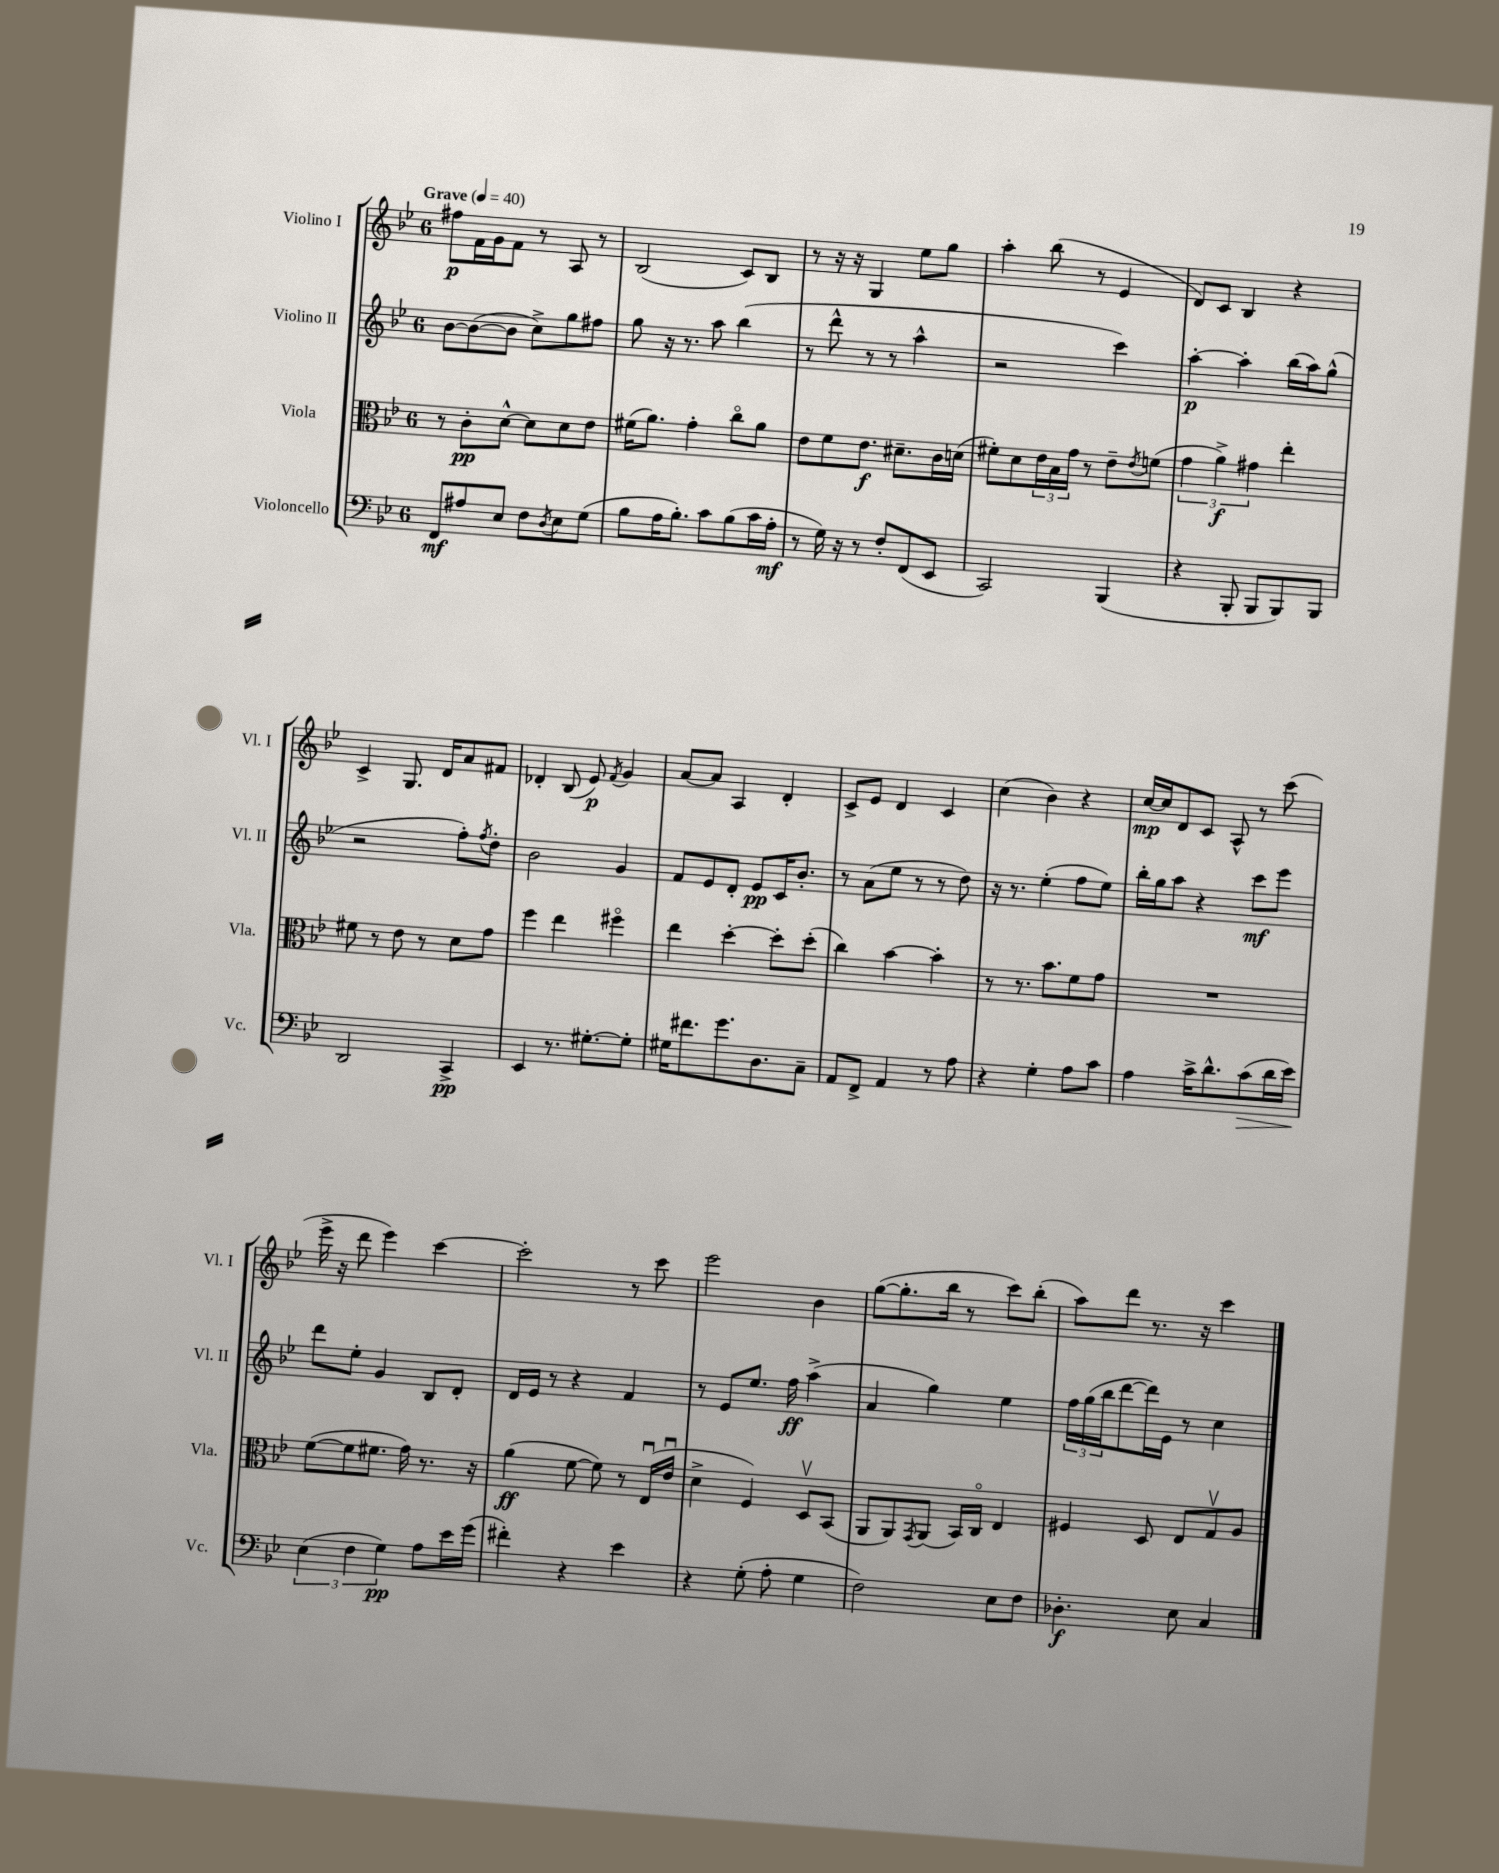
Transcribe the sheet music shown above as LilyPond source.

<<
\new StaffGroup <<
\new Staff = "s0" \with { instrumentName = "Violino I" shortInstrumentName = "Vl. I" } {
    \clef treble \key bes \major \once \override Staff.TimeSignature.style = #'single-digit \time 6/8 \tempo "Grave" 4 = 40
    fis''8\p f'16 g'16 f'8 r8 a8 r8 |
    bes2( c'8) bes8 |
    r8 r16 r16 g4 ees''8 g''8 |
    a''4-. bes''8( r8 ees'4 |
    d'8) c'8 bes4 r4 |
    c'4-> g8. d'16 a'8 fis'8 |
    des'4-. bes8( ees'8\p) \acciaccatura { f'8 } g'4 |
    a'8~ a'8 a4 d'4-. |
    c'8-> ees'8 d'4 c'4 |
    c''4( bes'4) r4 |
    c''16~\mp c''16 d'8 c'8 a8-^ r8 c'''8( |
    ees'''16-> r16 d'''8 ees'''4) c'''4~ |
    c'''2-. r8 c'''8 |
    ees'''2 bes'4 |
    g''8~( g''8.-. bes''16 r8 c'''8) bes''8-.( |
    a''8) d'''8 r8. r16 c'''4 \bar "|." |
}
\new Staff = "s1" \with { instrumentName = "Violino II" shortInstrumentName = "Vl. II" } {
    \clef treble \key bes \major \once \override Staff.TimeSignature.style = #'single-digit \time 6/8
    bes'8~ bes'8~( bes'8 c''8->) g''8 fis''8 |
    g''8 r16 r8. a''8 bes''4( |
    r8 d'''8-^ r8 r8 a''4-^ |
    r2 c'''4) |
    a''4~-.\p a''4-. bes''16( a''16) g''8-^( |
    r2 f''8-.) \acciaccatura { f''8 } d''8-. |
    bes'2 g'4 |
    f'8 ees'8 d'8-. ees'8\pp c'16 bes'8.-. |
    r8 a'8( ees''8 r8 r8 d''8) |
    r16 r8. ees''4-.( f''8 ees''8) |
    bes''16-. g''16 a''8 r4 c'''8\mf ees'''8 |
    d'''8 ees''8-. g'4 bes8 d'8-. |
    d'16 ees'16 r8 r4 f'4 |
    r8 ees'8 ees''8. f''16\ff a''4->( |
    a'4 g''4) ees''4 |
    \tuplet 3/2 { f''16 g''16( bes''16 } d'''8~ d'''16) ees'16 r8 c''4 \bar "|." |
}
\new Staff = "s2" \with { instrumentName = "Viola" shortInstrumentName = "Vla." } {
    \clef alto \key bes \major \once \override Staff.TimeSignature.style = #'single-digit \time 6/8
    r8 c'8-.\pp d'8~-^ d'8 d'8 ees'8 |
    fis'16( a'8.) g'4-. c''8\flageolet a'8 |
    ees'8 f'8 ees'8.\f dis'8.-- c'16 d'16( |
    fis'8-.) d'8 \tuplet 3/2 { ees'16 bes16 g'16 } r8 ees'8-- \acciaccatura { ees'8 } f'8( |
    \tuplet 3/2 { g'4 a'4->\f) gis'4 } ees''4-. |
    fis'8 r8 ees'8 r8 d'8 g'8 |
    f''4 ees''4 fis''4\flageolet |
    ees''4 d''4~-. d''8-. d''8-.( |
    c''4) bes'4~ bes'4-. |
    r8 r8. bes'8. f'8 g'8 |
    R2. |
    f'8~( f'8 fis'8. g'16) r8. r16 |
    a'4\ff( f'8~ f'8) r8 ees16\downbow( ees'16\downbow |
    d'4-> f4) d8\upbow bes,8( |
    a,8 a,8) \acciaccatura { g,8 } a,8( bes,16) c16\flageolet ees4 |
    fis4 d8 ees8 g8\upbow a8 \bar "|." |
}
\new Staff = "s3" \with { instrumentName = "Violoncello" shortInstrumentName = "Vc." } {
    \clef bass \key bes \major \once \override Staff.TimeSignature.style = #'single-digit \time 6/8
    f,8\mf ais8 ees8 f8 \acciaccatura { d8 } ees8 g8( |
    bes8 a16 bes8.-.) c'8 bes8( c'16 a16-.\mf |
    r8 g16) r16 r8 f8-. f,8( ees,8 |
    c,2) bes,,4( |
    r4 bes,,8-. bes,,8 bes,,8) bes,,8 |
    d,2 c,4->\pp |
    ees,4 r8. gis8.~-. gis8-. |
    gis16 fis'8. g'8. d8. c8-- |
    a,8 f,8-> a,4 r8 a8 |
    r4 g4-. a8 c'8 |
    a4 c'16-> d'8.-^ c'8\>( d'16 ees'16) |
    \tuplet 3/2 { ees4\!( f4 g4\pp) } a8 ees'16 g'16( |
    fis'4-.) r4 ees'4 |
    r4 g8-.( a8-. g4 |
    f2) ees8 f8 |
    des4.-.\f ees8 c4 \bar "|." |
}
>>
>>
\layout { \context { \Score \remove "Bar_number_engraver" } }
